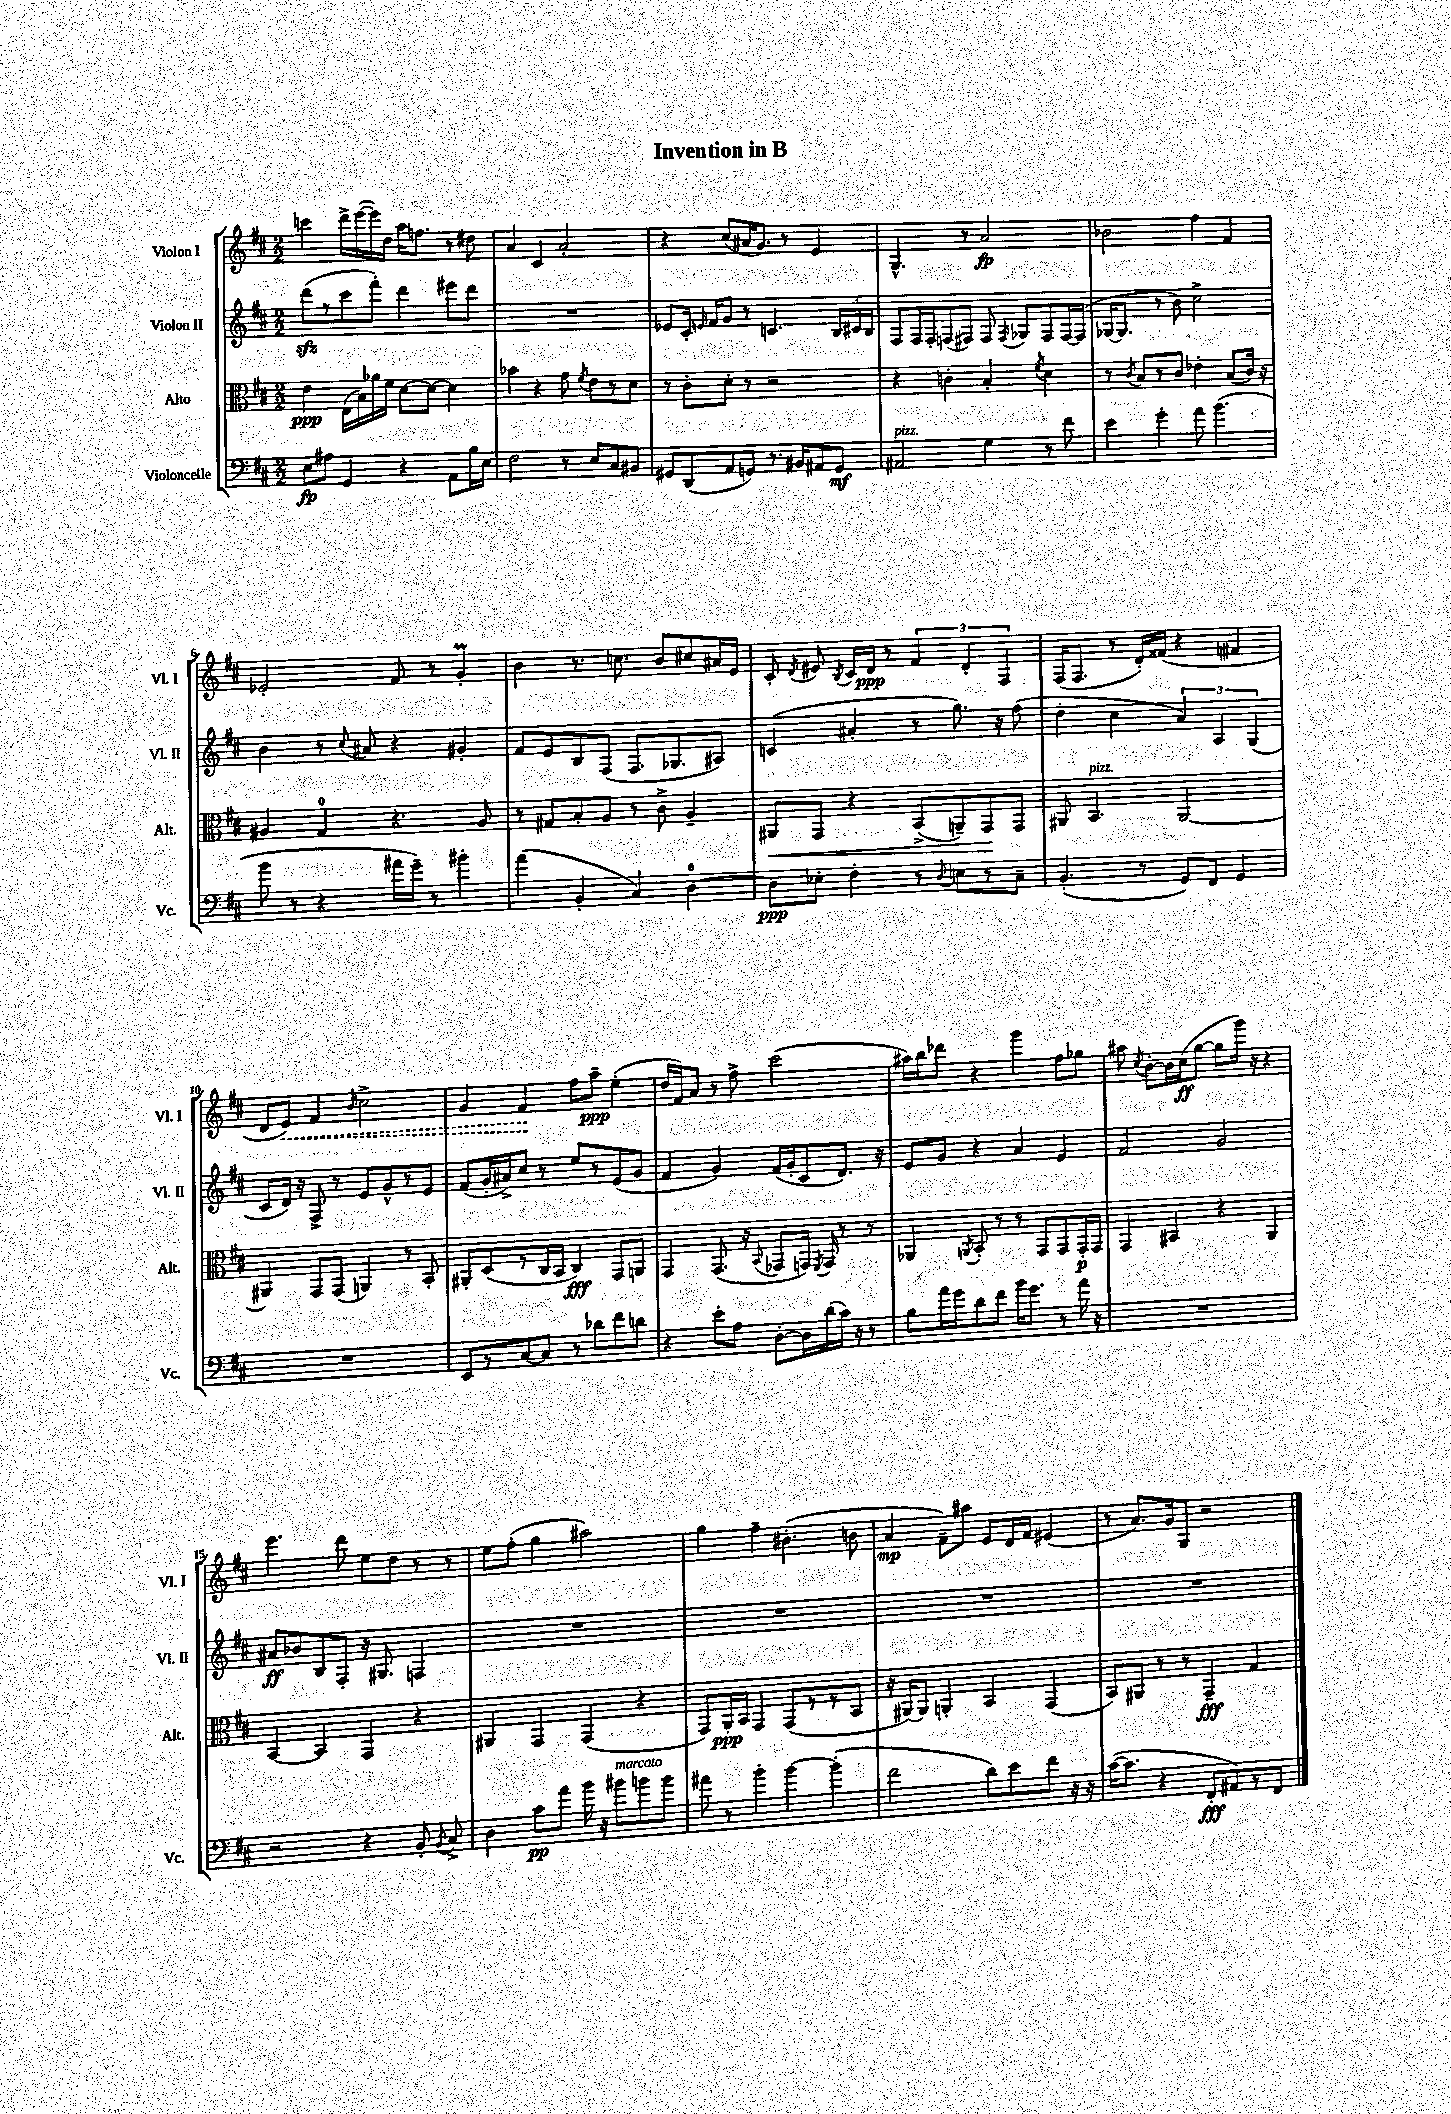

**kern	**kern	**kern	**kern
*staff4	*staff3	*staff2	*staff1
*clefF4	*clefC3	*clefG2	*clefG2
*k[f#c#]	*k[f#c#]	*k[f#c#]	*k[f#c#]
*M2/2	*M2/2	*M2/2	*M2/2
8E	4e	(8ddd	4ccc
8A#	.	8r	.
4GG	(16E	8ccc#	16ddd^
.	16B)	.	([16eee
.	16a-	8fff#')	16eee])
.	16f#	.	16dd
4r	[8d	4ddd	16aa
.	.	.	8.ff
.	8d_	.	.
8AA	4d]	8eee#	8r
16B	.	8ddd	8dd#
16E	.	.	.
=	=	=	=
2F#	4b-	1r	4a
.	4r	.	4c#
8r	8g	.	2a'
.	8qf#	.	.
8E	8e	.	.
8C#	8r	.	.
8BB#	8d	.	.
=	=	=	=
8GG#	8r	8e-	4r
(8DD	8c#'	16c#'	.
.	.	16qqe	.
.	.	16f#	.
8AA	8d'	8g	(8cc#
8GG)	8r	8r	16a#
.	.	.	8.g)
8.r	2r	4.c	.
.	.	.	8r
16BB#	.	.	.
8AA#	.	.	4e
8GG	.	24B	.
.	.	24c#	.
.	.	24B	.
=	=	=	=
2AA#	4r	8F#	4.G^^
.	.	16F#	.
.	.	16F#'	.
.	4c'	(8F	.
.	.	8F#)	8r
4G	4B'	8F#	2a
.	.	8qF#	.
.	.	8G-	.
.	8qf#	.	.
8r	4d	8F#	.
8f#	.	[16F#	.
.	.	(16F#]	.
=	=	=	=
4e	8r	[16G-	2b-
.	.	8.G-]	.
.	8qc#	.	.
.	8B	.	.
4g'	8r	8r	.
.	8c#	8b)	.
8a	4e-'	2cc#^	4ff#
(4.b	.	.	.
.	(8B	.	4f#
.	16c#)	.	.
.	16r	.	.
=	=	=	=
8b	4A#	4b	2e-'
8r	.	.	.
4r	4G	8r	.
.	.	8qqcc#	.
.	.	8a#	.
16a#	4.r	4r	8f#
16g~)	.	.	.
8r	.	.	8r
4b#'	.	4g#'	4g'
.	8A#	.	.
=	=	=	=
(4a	8r	8f#	4b
.	8G#	8e	.
4BB'	8B'	8B	8.r
.	8A	(8F#	.
.	.	.	8.cc
4C#)	8r	8.F#	.
.	8c#^	.	8b
.	.	8.G-	.
[4D	4A~	.	8cc#
.	.	8A#)	16a#
.	.	.	16e
=	=	=	=
8D]	8AA#	(4c	8c#'
.	.	.	8qd
8E-'	8GG	.	8e#
.	.	.	8qB
4F#'	4r	4a#'	16c#
.	.	.	16d
.	.	.	8r
8r	(8BB^	8r	6f#
8qqD	.	.	.
8E	8AA~)	8.gg)	.
.	.	.	6d'
8r	8GG	.	.
.	.	16r	.
.	.	.	6F#
8C#~	8GG	(8ff#	.
=	=	=	=
(4.BB'	8AA#	4dd'	(16F#
.	.	.	8.F#
.	4.BB	.	.
.	.	4cc#	8r
8r	.	.	16d')
.	.	.	(16f##
8GG)	[2AA#	6a)	4r
8FF#	.	.	.
.	.	6A	.
4GG	.	.	4f#
.	.	(6G	.
=	=	=	=
1r	4AA#]	8c#	8d
.	.	16d)	8e)
.	.	16r	.
.	8GG	8F#^	4f#
.	(8GG	8r	.
.	.	.	16qqb
.	4AA)	8e	2cc#^
.	.	8g^^	.
.	8r	8r	.
.	8BB'	8e	.
=	=	=	=
8EE	8AA#'	(8f#	4g
8r	(8D	16g'	.
.	.	16a#^)	.
[8C#	8r	8cc#	4f#
8C#]	16C#	8r	.
.	16BB	.	.
8r	4C#)	8ee	8ff#
8d-	.	8r	8aa~
8f#	8GG	(8e	(4ee'
8d	8AA	8g	.
=	=	=	=
4r	4GG	4f#	16dd
.	.	.	16f#)
.	.	.	8a
8e'	(8.GG	4g)	8r
8A	.	.	8ff#^
.	16r	.	.
.	8qqBB	.	.
[8D'	8GG-	(16f#	(2ccc#
.	.	16g'	.
16D]	16GG)	8c#	.
.	8qFF#	.	.
(16d	16GG	.	.
16c#)	8r	8.d)	.
16r	.	.	.
8r	8r	.	.
.	.	16r	.
=	=	=	=
8B	4AA-	8e	16aa#)
.	.	.	16bb
16a	.	8g	8ddd-
16g	.	.	.
.	8qAA	.	.
8d	8BB'	4r	4r
8f#	8r	.	.
16b	8r	4a	4ggg
8.g	.	.	.
.	8GG	.	.
8r	8GG	4e	8ff#
16a	16GG'	.	8gg-
16r	16GG	.	.
=	=	=	=
1r	4GG	2f#	8aa#
.	.	.	8qcc#
.	.	.	[8b'
.	4BB#	.	16b]
.	.	.	(16cc#
.	.	.	[8gg
.	4r	2g	8gg]
.	.	.	16ggg)
.	.	.	16r
.	4AA	.	4r
=	=	=	=
2r	[4BB	8a#	4.eee
.	.	8b-	.
.	4BB]	8B	.
.	.	8F#'	8ddd
4r	4GG	16r	8ee
.	.	8.G#	.
.	.	.	8dd
8BB'	4r	4F	8r
8qBB	.	.	.
8C#^	.	.	8r
=	=	=	=
4D	4AA#	1r	8ee
.	.	.	(8ff#'
8c#	4GG	.	4gg
8a	.	.	.
16b	(4GG	.	2aa#)
16r	.	.	.
8b#	.	.	.
8b	4r	.	.
8b	.	.	.
=	=	=	=
8a#	8GG)	1r	4gg
8r	16AA'	.	.
.	16BB	.	.
4b'	4GG	.	4ff#~
[4b	(8GG	.	(4.b#'
.	8r	.	.
(4b']	8r	.	.
.	8BB	.	8b
=	=	=	=
2f#	16r	1r	4a
.	[16AA#)	.	.
.	8AA#]	.	.
.	4AA'	.	8f#~)
.	.	.	8aa#
8d)	4BB	.	8e
8e	.	.	16d
.	.	.	16f#
8f#	(4GG	.	(4e#
16r	.	.	.
16r	.	.	.
=	=	=	=
([16c#	8BB)	1r	8r
8.c#]	.	.	.
.	8AA#	.	8.a)
4r	8r	.	.
.	.	.	16g
.	8r	.	8G
8FF#'	4GG~	.	2r
8AA#)	.	.	.
8r	4G	.	.
8FF#	.	.	.
==	==	==	==
*-	*-	*-	*-
